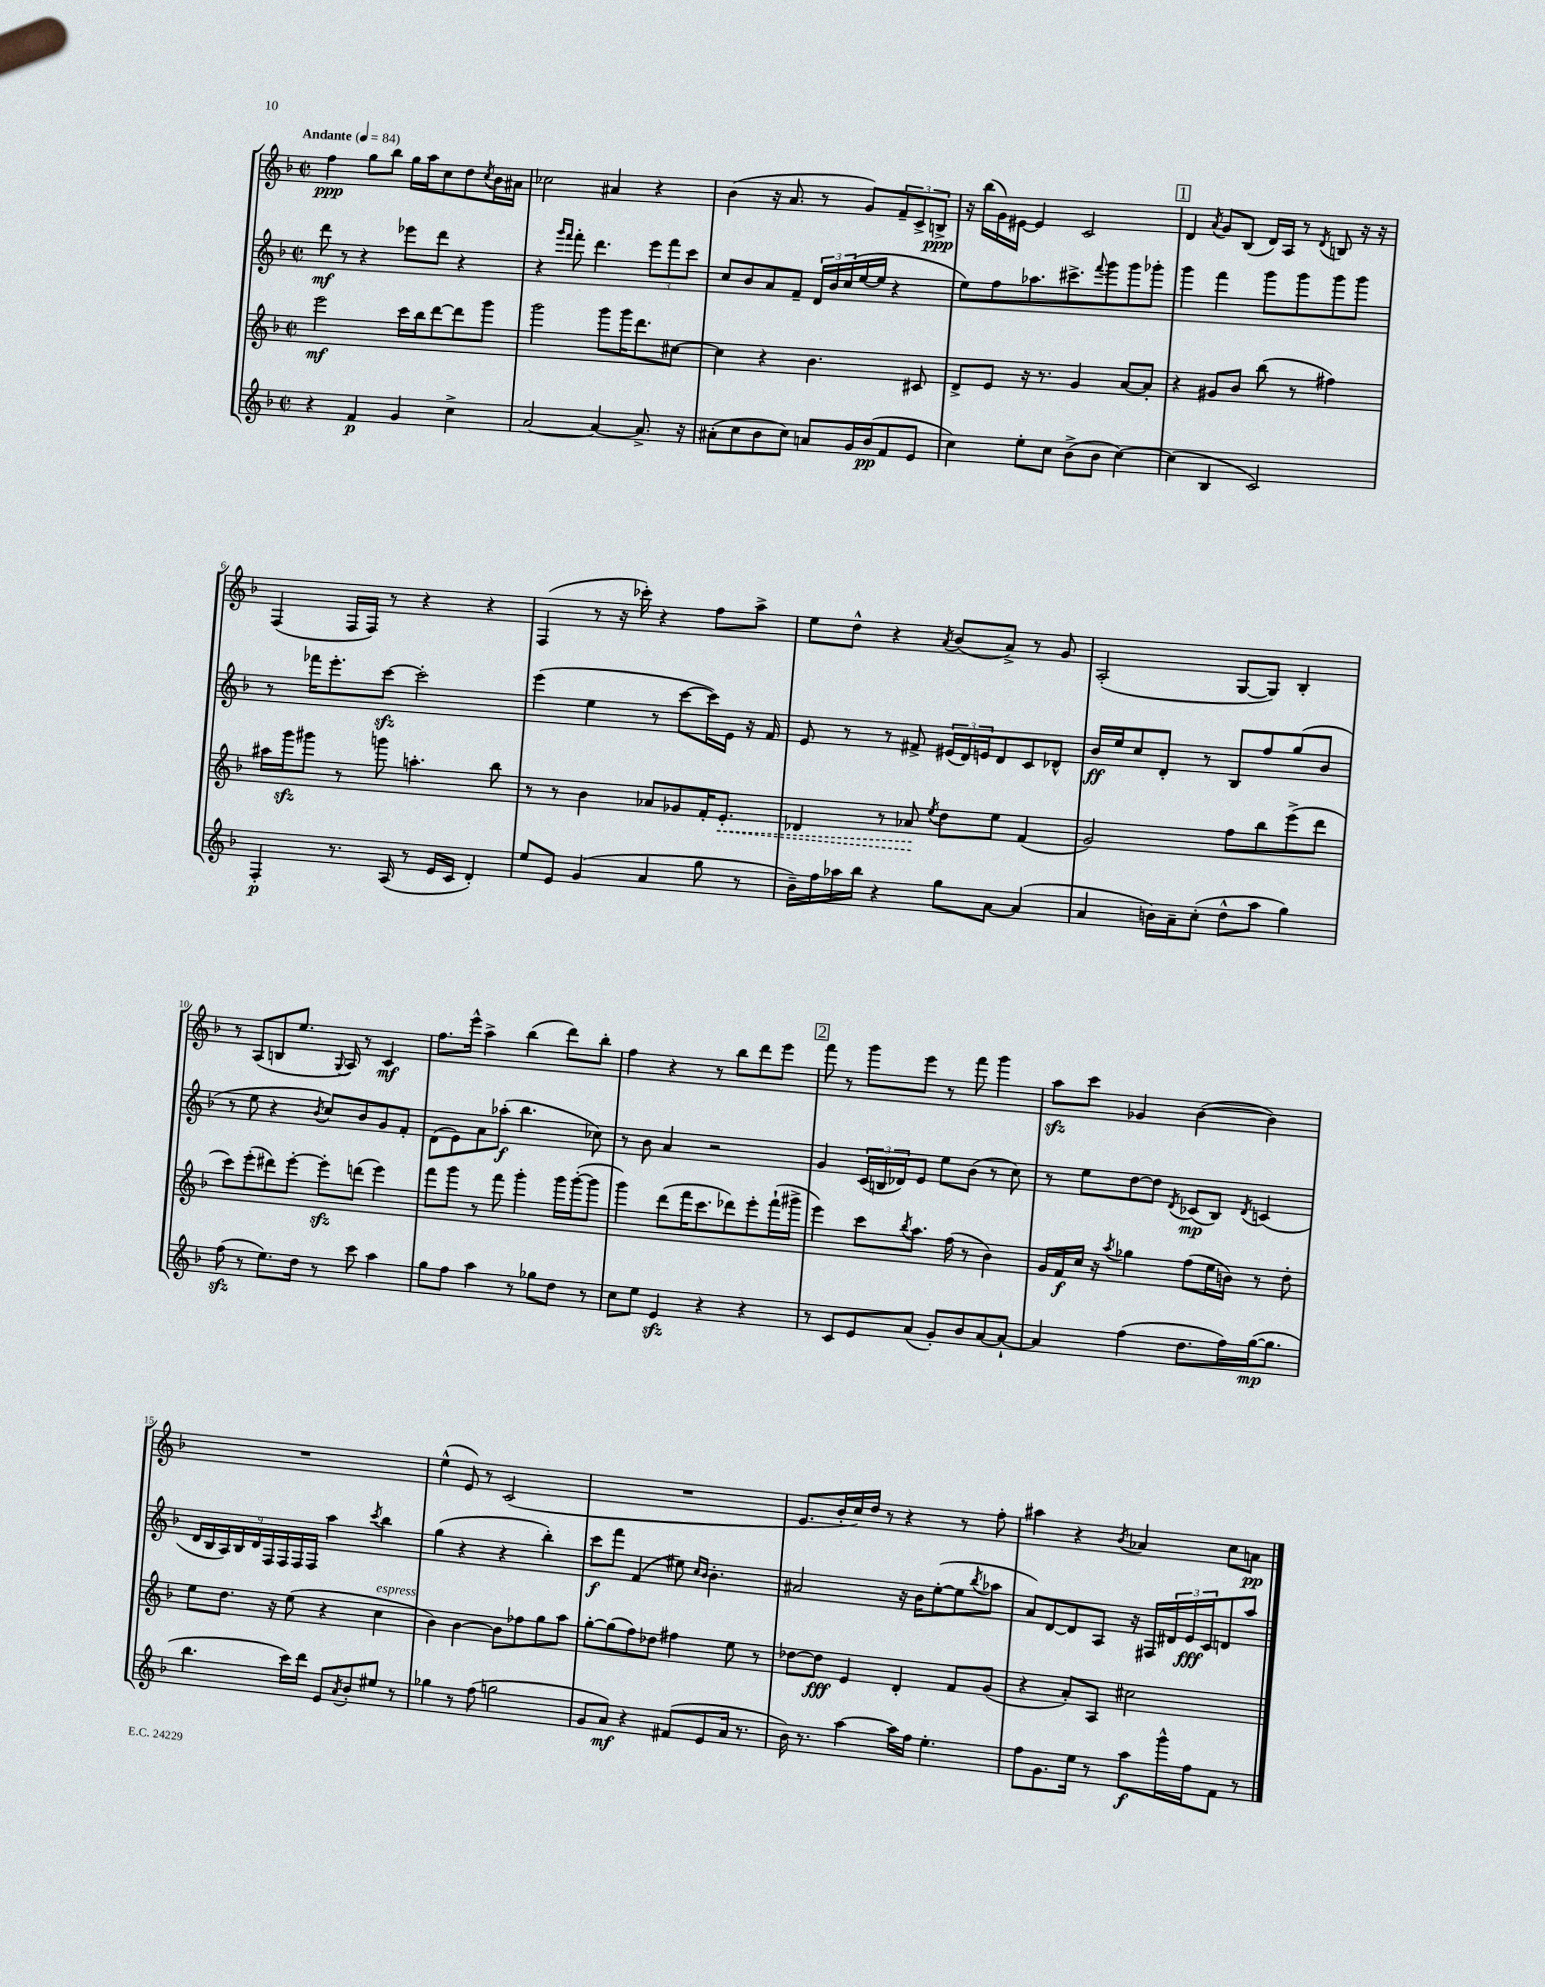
<<
\new StaffGroup <<
\new Staff = "s0" {
    \clef treble \key f \major \defaultTimeSignature \time 2/2 \tempo "Andante" 4 = 84
    f''4\ppp g''8 bes''8 g''16 a''16 c''8 d''8 \acciaccatura { c''8 } bes'16 ais'16 |
    ces''2 ais'4 r4 |
    bes'4( r16 a'8. r8 g'8) \tuplet 3/2 { f'8-- c'8-> b8->\ppp } |
    r16 bes''16( g'16) eis'16~ eis'4 c'2 |
    \mark \markup { \box "1" } d'4 \acciaccatura { a'8 } g'8 bes8( d'16) a16 r8 \acciaccatura { d'8 } b8 r16 r16 |
    f4( f16 f16) r8 r4 r4 |
    f4( r8 r16 ces'''16-.) r4 f''8 a''8-> |
    e''8 d''8-^ r4 \acciaccatura { a'8 } bes'8( a'8->) r8 g'8 |
    a2-.( g8~ g8) bes4-. |
    r8 a8( b8 e''8. \appoggiatura { g8 } a16) r8 c'4\mf |
    f''8. e'''16-^ a''4-> bes''4( d'''8) bes''8-. |
    f''4 r4 r8 bes''8 d'''8 e'''8 |
    \mark \markup { \box "2" } f'''8 r8 g'''8 e'''8 r8 f'''8 g'''4 |
    a''8\sfz c'''8 ges'4 bes'4~( bes'4) |
    R1 |
    e''4-^( e'8) r8 c'2( |
    R1 |
    e'8. bes'16-. c''16) d''16 r8 r4 r8 f''8-. |
    ais''4 r4 \acciaccatura { bes'8 } aes'4 c''8 a'8\pp \bar "|." |
}
\new Staff = "s1" {
    \clef treble \key f \major \defaultTimeSignature \time 2/2
    d'''8\mf r8 r4 ees'''8 d'''8 r4 |
    r4 \grace { g'''16 f'''16 } f'''8-. d'''4. \tuplet 3/2 { e'''8 f'''8 c'''8 } |
    c''8 bes'8 a'8 f'8-- \tuplet 3/2 { d'16 bes'16 c''16( } e''16~ e''16 r4 |
    e''8) f''8 aes''8. cis'''8.-> \appoggiatura { f'''8 } g'''8 g'''8 ges'''8-. |
    \mark \markup { \box "1" } g'''4 f'''4 g'''8 g'''8 g'''8 g'''8 |
    r8 fes'''16 e'''8.-. c'''8~\sfz c'''2-. |
    e'''4( e''4 r8 c'''8~ c'''16) e'16 r16 f'16 |
    e'8 r8 r8 fis'8-> \tuplet 3/2 { eis'16( d'16) e'16 } d'8 c'8 des'8-^ |
    bes'16\ff e''16 c''8 d'8-. r8 bes8 f''8 g''8( bes'8 |
    r8 e''8 r4 \acciaccatura { bes'8 } c''8) bes'8 g'8 f'8-. |
    d'8( e'8) a'8 aes''8-.\f( bes''4. ces''8) |
    r8 bes'8 a'4 r2 |
    \mark \markup { \box "2" } g'4 \tuplet 3/2 { c'16( b16 des'16) } e'8 e''8 bes'8( r8 c''8) |
    r8 e''8 d''8~ d''8 \acciaccatura { d'8 } ces'8\mp( bes8) \acciaccatura { d'8 } c'4( |
    \tuplet 9/8 { d'16 bes16 a16) bes16 d'16 f16 f16 f16 f16 } a''4 \acciaccatura { c'''8 } bes''4 |
    g''4( r4 r4 bes''4-.) |
    c'''8\f f'''8 f'4( eis''8) \grace { c''16 bes'16 } bes'4.-. |
    ais'2 r16 bes'16 e''8~-.( e''8 \acciaccatura { bes''8 } aes''8 |
    a'8) d'8~ d'8 a8 r16 fis16 \tuplet 3/2 { dis'16 e'16\fff c'16 } d'8 a''8 \bar "|." |
}
\new Staff = "s2" {
    \clef treble \key f \major \defaultTimeSignature \time 2/2
    e'''2\mf c'''16 bes''16 d'''8~ d'''8 g'''8 |
    g'''2 g'''8 g'''16 d'''8. cis''8~ |
    cis''4 r4 bes'4. cis'8 |
    d'8-> e'8 r16 r8. g'4 a'8~ a'8-. |
    \mark \markup { \box "1" } r4 gis'8 bes'8 bes''8( r8 fis''4) |
    ais''16 g'''16\sfz gis'''8 r8 g'''8 a''4.-. bes''8 |
    r8 r8 bes'4 aes'8 ges'8 f'16-. \once \override Hairpin.style = #'dashed-line e'8.-.\< |
    des'4 r8 aes'8\! \acciaccatura { e''8 } d''8 e''8 f'4( |
    g'2) f''8 bes''8 e'''8->( d'''8 |
    c'''8) e'''8-.( dis'''8) e'''8~-. e'''8-.\sfz d'''8( e'''4) |
    f'''8 g'''8 r8 f'''8 g'''4-. g'''16 g'''16~-.( g'''8 |
    g'''4) d'''8( f'''16 c'''8. des'''8) e'''8-. f'''16-!( gis'''16-> |
    \mark \markup { \box "2" } e'''4) c'''8 \acciaccatura { bes''8 } a''8. f''16( r8 bes'4) |
    g'16 f'16\f c''16 r16 \acciaccatura { a''8 } ges''4 f''8( e''16 b'16) r8 d''8-. |
    e''8 d''8. r16 e''8( r4 c''4^\markup { \italic "espress." } |
    bes'4) bes'4~ bes'8 fes''8 g''8 a''8 |
    g''8~-. g''8( f''8) des''8 fis''4 e''8 r8 |
    des''8~ des''8\fff e'4 d'4-. f'8 g'8( |
    r4 a'8-.) a8 cis''2 \bar "|." |
}
\new Staff = "s3" {
    \clef treble \key f \major \defaultTimeSignature \time 2/2
    r4 f'4\p g'4 c''4-> |
    a'2~ a'4~ a'8.-> r16 |
    ais'8-.( c''8 bes'8 c''8) a'8 g'16 bes'16\pp( f'8 e'8 |
    c''4) e''8-. c''8 bes'8->( bes'8 c''4~) |
    \mark \markup { \box "1" } c''4( bes4 c'2) |
    f4-.\p r8. a16( r8 e'16 c'16 d'4-.) |
    e''8 e'8 g'4( a'4 g''8 r8 |
    bes'16--) f''16 aes''16 bes''16 r4 g''8 a'8~ a'4( |
    a'4 b'16) a'16-- c''8-.( d''8-^ a''8 g''4) |
    f''8\sfz( r8 e''8.) d''16 r8 c'''8 a''4 |
    g''8 f''8 a''4 r8 ges''8 d''8 r8 |
    c''8 e''8 e'4\sfz r4 r4 |
    \mark \markup { \box "2" } r8 c'8 e'8 a'8( g'8-.) bes'8 a'8~ a'8~-! |
    a'4 f''4( d''8. f''16) g''16~\mp( g''8. |
    bes''4. c'''16) d'''16 e'8 \acciaccatura { a'8 } bes'8-. eis''8 r8 |
    ges''4 r8 f''8( g''2 |
    g'8 a'8\mf) r4 fis'8( e'8 a'16 r8. |
    bes'16) r8. a''4~ a''16 f''16 e''4.-. |
    f''8 g'8. e''16 r8 a''8\f g'''16-^ f''16 f'8 r8 \bar "|." |
}
>>
>>
